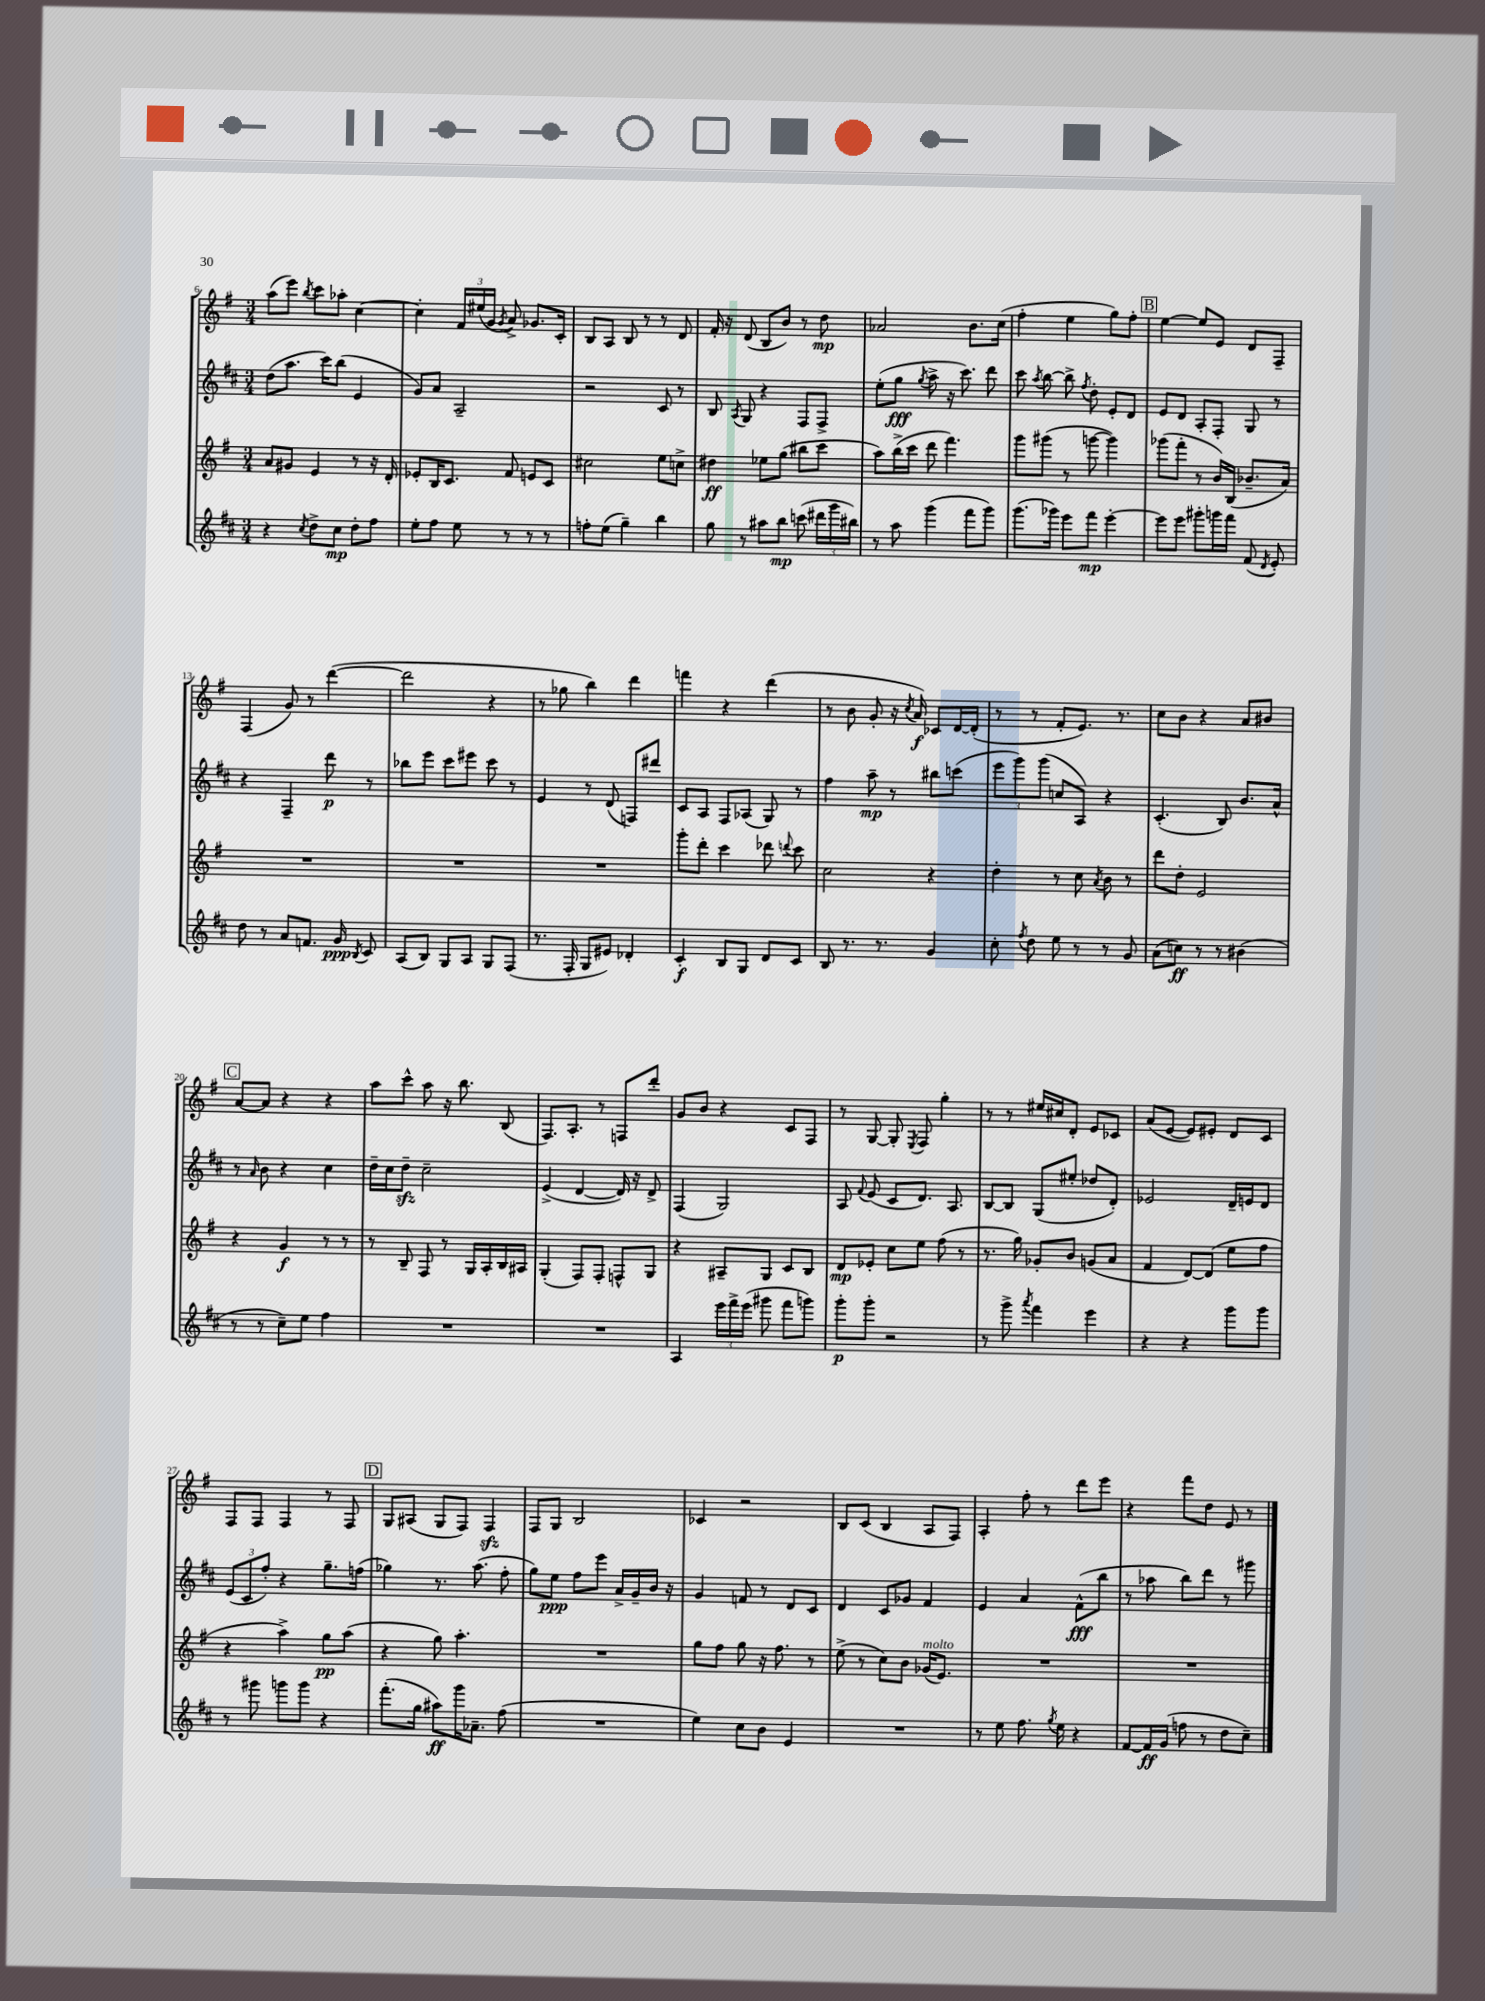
<<
\new StaffGroup <<
\new Staff = "s0" {
    \clef treble \key g \major \numericTimeSignature \time 3/4
    \autoBeamOff a''8[( e'''8]) \acciaccatura { b''8 } c'''8[ aes''8]-. c''4~ |
    c''4-. \tuplet 3/2 { fis'16[ eis''16( g'16] } \acciaccatura { g'8 } a'8->) ges'8.[ c'16]-. |
    b8[ a8] b8 r8 r8 d'8 |
    fis'16-. r16 d'8( b8[ b'8]) r8 d''8\mp |
    aes'2 b'8.[ c''16]( |
    fis''4-. e''4 g''8[) fis''8]-. |
    \mark \markup { \box "B" } e''4~ e''8[ e'8] d'8[ fis8]-- |
    fis4( g'8) r8 d'''4~( |
    d'''2 r4 |
    r8 ges''8 b''4) d'''4 |
    f'''4 r4 d'''4( |
    r8 b'8 g'8-. r16 \acciaccatura { c''8 } a'16\f) ces'8[ d'16~ d'16]-.( |
    r8 r8 fis'8[-. e'8.]) r8. |
    c''8[ b'8] r4 a'8[ bis'8] |
    \mark \markup { \box "C" } a'8[~ a'8] r4 r4 |
    a''8[ c'''8]-^ a''8 r16 b''8. b8( |
    fis8.[) a8.]-. r8 f8[ d'''8]-. |
    g'8[ b'8] r4 c'8[ fis8] |
    r8 g8~ g8-. \acciaccatura { e8 } fis8 g''4-. |
    r8 r8 eis''16[ cis''16 d'8]-. e'8[ ces'8] |
    a'8[( e'8]~ e'8[) eis'8]-. d'8[ c'8] |
    fis8[ fis8] fis4 r8 fis8 |
    \mark \markup { \box "D" } g8[ ais8]( g8[ fis8]) fis4\sfz |
    fis8[ g8] b2 |
    ces'4 r2 |
    b8[ c'8]( b4 a8[ fis8]) |
    a4-. fis''8-. r8 d'''8[ e'''8] |
    r4 fis'''8[ d''8] e'8 r8 \bar "|." |
}
\new Staff = "s1" {
    \clef treble \key d \major \numericTimeSignature \time 3/4
    \autoBeamOff d''8[( a''8.] cis'''16[) b''8]( e'4 |
    g'8[) a'8] a2-- |
    r2 cis'8 r8 |
    b8 \acciaccatura { a8 } g8 r4 fis8[ fis8]-> |
    e''8[-.( g''8]\fff \acciaccatura { g''8 } a''8-> r16 cis'''8.) d'''8 |
    cis'''8 \acciaccatura { a''8 } b''8~ b''8-> \acciaccatura { fis''8 } d''8-. e'8[-. d'8] |
    \mark \markup { \box "B" } e'8[ d'8] a8[-. fis8]-. g8 r8 |
    r4 fis4-- d'''8\p r8 |
    bes''8[ e'''8] cis'''8[ eis'''8] cis'''8 r8 |
    e'4 r8 d'8( f8[) dis'''8] |
    cis'8[ a8] fis8[ aes8]( g8) r8 |
    fis''4 a''8--\mp r8 bis''8[ c'''8]( |
    \tuplet 3/2 { e'''8[ g'''8) g'''8]( } c''8[ a8]) r4 |
    cis'4.-.( b8) b'8.[ a'16]-^ |
    \mark \markup { \box "C" } r8 \grace { a'16 } b'8 r4 cis''4 |
    d''16[-- cis''16 d''8]--\sfz cis''2-- |
    e'4->( d'4~ d'16) r16 d'8-> |
    fis4( g2) |
    a8 \appoggiatura { fis'8 } e'8( cis'8[ d'8.]) a8. |
    b8[~ b8] g8[( eis''8]-. des''8[ d'8]-.) |
    ees'2 d'16[-- e'16 d'8] |
    \tuplet 3/2 { e'8[( cis'8 fis''8]-.) } r4 g''8.[-- f''16]( |
    \mark \markup { \box "D" } ges''4) r8. a''8.( fis''8-. |
    g''8[) e''8]\ppp fis''8[ e'''8] a'16[-> g'16-- b'16] r16 |
    g'4 f'8 r8 d'8[ cis'8] |
    d'4 cis'8[ ges'8] fis'4 |
    e'4 a'4 fis'8[-^\fff( b''8] |
    r8 aes''8 b''8[) d'''8] r8 gis'''8 \bar "|." |
}
\new Staff = "s2" {
    \clef treble \key g \major \numericTimeSignature \time 3/4
    \autoBeamOff a'8[ gis'8] e'4 r8 r16 d'16-. |
    ees'8[-. b16 c'8.] fis'8 e'8[ c'8] |
    cis''2 e''8[ c''8]-> |
    dis''4\ff ees''8[ g''8]( bis''8[ c'''8] |
    a''8[) b''16->( c'''16] d'''8 fis'''4.) |
    g'''8[ gis'''8]( r8 g'''8~ g'''4) |
    \mark \markup { \box "B" } ges'''8[( fis'''8]-. r8 b'16[) b16]( bes'8.[-- a'16]) |
    R2. |
    R2. |
    R2. |
    g'''8[-. d'''8]-. c'''4 des'''8 \appoggiatura { d'''8 } c'''8 |
    c''2 r4 |
    d''4-. r8 c''8 \acciaccatura { a'8 } b'8 r8 |
    d'''8[ d''8]-. e'2 |
    \mark \markup { \box "C" } r4 g'4\f r8 r8 |
    r8 b8-- fis8 r8 g16[ a16-. b16 ais16] |
    g4-.( fis8[) fis8]-. f8[-^ g8] |
    r4 ais8[-- g8] c'8[ b8] |
    d'8[\mp ees'8]-. c''8[ e''8] fis''8( r8 |
    r8. g''16) ges'8[-. b'8] g'8[( a'8] |
    fis'4 d'8[~) d'8]( e''8[ fis''8] |
    r4 a''4->) g''8[\pp a''8]( |
    \mark \markup { \box "D" } r4 g''8) a''4.-. |
    R2. |
    g''8[ fis''8] g''8 r16 fis''8. r8 |
    e''8->( r8 c''8[) b'8] ges'16[^\markup { \italic "molto" }( e'8.]) |
    R2. |
    R2. \bar "|." |
}
\new Staff = "s3" {
    \clef treble \key d \major \numericTimeSignature \time 3/4
    \autoBeamOff r4 \acciaccatura { cis''8 } d''8[-> cis''8]\mp d''8[-. fis''8] |
    e''8[-. fis''8] e''8 r8 r8 r8 |
    f''8[-. e''8]( g''4--) b''4 |
    g''8 r8 ais''8[ b''8]\mp c'''8( \tuplet 3/2 { dis'''16[ g'''16 bis''16]) } |
    r8 a''8 g'''4( fis'''8[ g'''8]) |
    g'''8.[( ges'''16]) e'''8[ fis'''8]\mp e'''4~-. |
    \mark \markup { \box "B" } e'''8[ e'''8] gis'''8[-. g'''16 fis'''16] fis'8( \acciaccatura { d'8 } e'8-.) |
    d''8 r8 a'8[ f'8.] g'16\ppp \acciaccatura { b8 } cis'8 |
    a8[( b8]) g8[ a8] g8[ fis8]( |
    r8. fis16-. g8[ eis'8]) des'4-. |
    cis'4-.\f b8[ g8] d'8[ cis'8] |
    b8 r8. r8. g'4 |
    cis''8-. \acciaccatura { fis''8 } d''8 e''8 r8 r8 g'8 |
    a'8[( c''8]\ff) r8 r8 bis'4( |
    \mark \markup { \box "C" } r8 r8 cis''8[--) e''8] fis''4 |
    R2. |
    R2. |
    a4 \tuplet 3/2 { e'''16[ fis'''16-> e'''16]( } gis'''8 fis'''8[ g'''8]) |
    g'''8[-.\p g'''8]-. r2 |
    r8 g'''8-> \acciaccatura { a'''8 } fis'''4 e'''4 |
    r4 r4 g'''8[ g'''8] |
    r8 gis'''8 g'''8[ g'''8] r4 |
    \mark \markup { \box "D" } fis'''8.[-.( g''16] ais''8[\ff) g'''16 aes'8.]-- fis''8( |
    R2. |
    e''4) cis''8[ b'8] e'4 |
    R2. |
    r8 e''8 fis''8. \acciaccatura { g''8 } e''16 r4 |
    fis'8[~ fis'16\ff g'16]( f''8 r8 d''8[ cis''8]--) \bar "|." |
}
>>
>>
\layout { \context { \Score currentBarNumber = #6 } }
